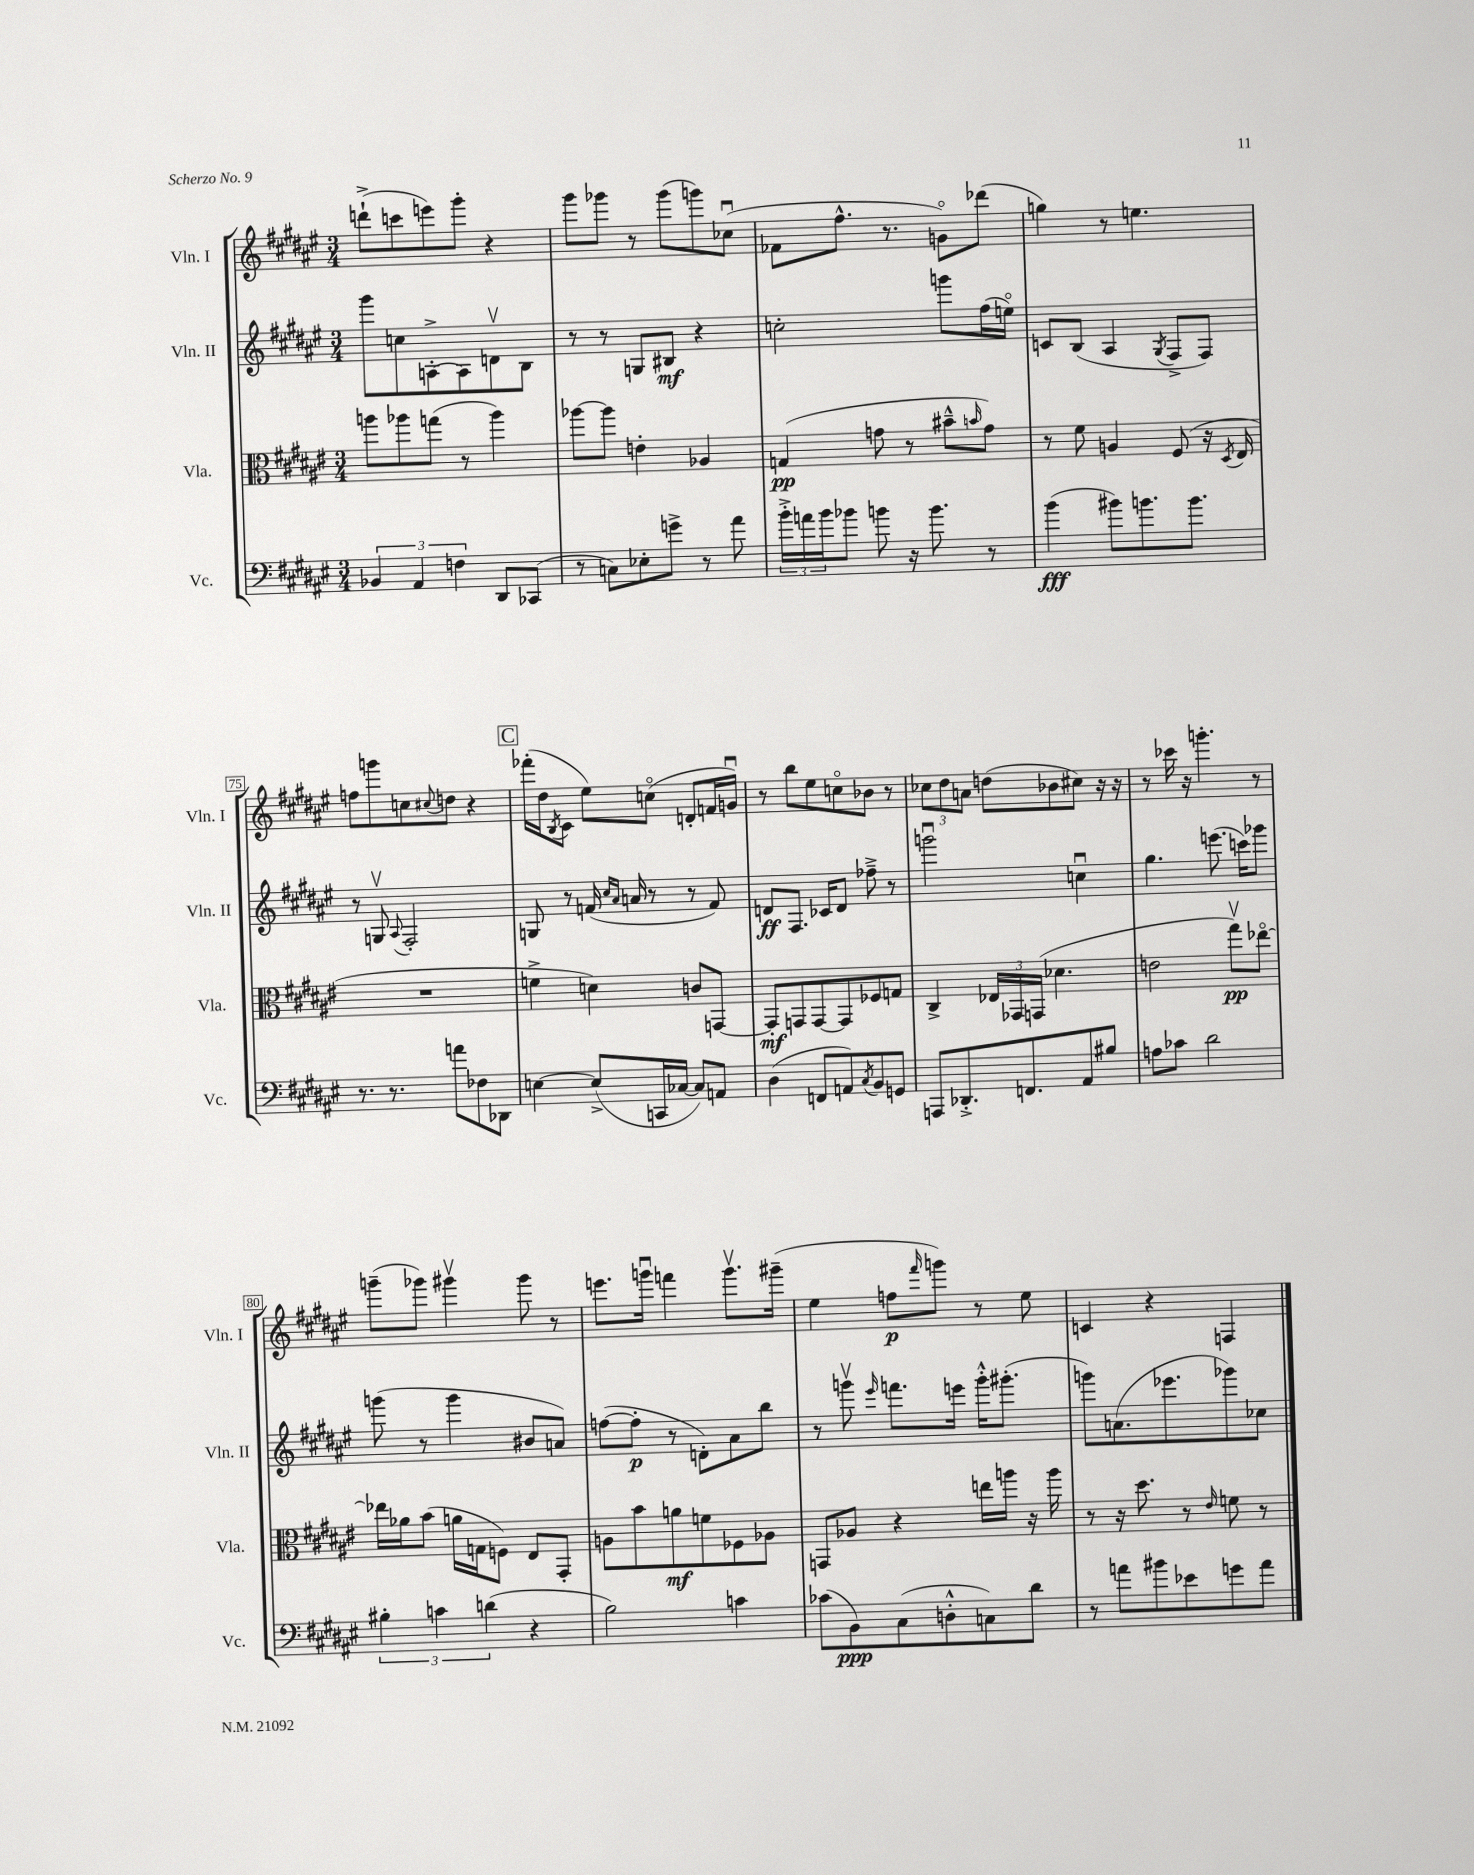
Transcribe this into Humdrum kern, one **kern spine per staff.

**kern	**dynam	**kern	**dynam	**kern	**dynam	**kern	**dynam
*part4	*part4	*part3	*part3	*part2	*part2	*part1	*part1
*staff4	*staff4	*staff3	*staff3	*staff2	*staff2	*staff1	*staff1
*I"Vc.	*	*I"Vla.	*	*I"Vln. II	*	*I"Vln. I	*
*I'Vc.	*	*I'Vla.	*	*I'Vln. II	*	*I'Vln. I	*
*clefF4	*	*clefC3	*	*clefG2	*	*clefG2	*
*k[f#c#g#d#a#e#]	*	*k[f#c#g#d#a#e#]	*	*k[f#c#g#d#a#e#]	*	*k[f#c#g#d#a#e#]	*
*M3/4	*	*M3/4	*	*M3/4	*	*M3/4	*
=71	=71	=71	=71	=71	=71	=71	=71
6BB-X/	.	8aan\L	.	8ggg#\L	.	(8dddn`^\L	.
.	.	8aa-X\	.	8ccn\	.	8cccn\	.
6AA#/	.	.	.	.	.	.	.
.	.	(8ggn\J	.	[8An'^\	.	8eeen\)	.
6Fn\	.	.	.	.	.	.	.
.	.	8r	.	8A\]	.	8ggg#'\J	.
8DD#/L	.	4aa-\)	.	8dnv\	.	4r	.
(8CC-X/J	.	.	.	8B\J	.	.	.
=72	=72	=72	=72	=72	=72	=72	=72
8r	.	[8aa-X\L	.	8r	.	8ggg#\L	.
8Cn\L)	.	8aa-\J]	.	8r	.	8ggg-X\J	.
8E-X'\	.	4en'\	.	8Gn/L	.	8r	.
8gn^\J	.	.	.	8B#X/J	mf	(8ggg-\L	.
8r	.	4A-X/	.	4r	.	8gggn\)	.
8a#\	.	.	.	.	.	(8cc-Xu\J	.
=73	=73	=73	=73	=73	=73	=73	=73
24b'^\LL	.	(4Gn/	pp	2ccn'\	.	8f-X\L	.
24an\	.	.	.	.	.	.	.
24b\J	.	.	.	.	.	.	.
8b-X\J	.	.	.	.	.	8.ff#^^\J	.
8bn\	.	8gn\	.	.	.	.	.
.	.	.	.	.	.	8.r	.
16r	.	8r	.	.	.	.	.
8.b\	.	.	.	.	.	.	.
.	.	8b#X~^^\L	.	8gggn\L	.	8gn\L)	.
.	.	16qqbn/	.	.	.	.	.
8r	.	8g\J)	.	(16ff#\L	.	(8ddd-X\J	.
.	.	.	.	16een\JJ)	.	.	.
=74	=74	=74	=74	=74	=74	=74	=74
(4b\	fff	8r	.	8cn/L	.	4ggn\)	.
.	.	8f#\	.	(8B/J	.	.	.
8b#X\L)	.	4An/	.	4A#/	.	8r	.
8.bn\	.	.	.	.	.	4.een\	.
.	.	.	.	8qG#/	.	.	.
.	.	(8F#/	.	8F#^/L	.	.	.
8.b\J	.	.	.	.	.	.	.
.	.	16r	.	8F#/J)	.	.	.
.	.	8qD#/	.	.	.	.	.
.	.	16E#/	.	.	.	.	.
!!LO:LB:g=z
=75	=75	=75	=75	=75	=75	=75	=75
8.r	.	2.r	.	8r	.	8ffn\L	.
.	.	.	.	8Gnv/	.	8gggn\	.
8.r	.	.	.	.	.	.	.
.	.	.	.	8qqA#/	.	.	.
.	.	.	.	2F#'/	.	8ccn\	.
.	.	.	.	.	.	8qqcc#X/	.
8an\L	.	.	.	.	.	8ddn\J	.
8F-X\	.	.	.	.	.	4r	.
8DD-X\J	.	.	.	.	.	.	.
!!LO:REH:place=s1:t=C
=76	=76	=76	=76	=76	=76	=76	=76
[4En\	.	4fn^\	.	8Gn/	.	(16fff-X'\LL	.
.	.	.	.	.	.	16dd#\J	.
.	.	.	.	.	.	8qB/	.
.	.	.	.	8r	.	8c#\J	.
(8E^/L]	.	4dn\)	.	(16fn/	.	8ee#\L)	.
.	.	.	.	16qqcc#/LL	.	.	.
.	.	.	.	16qqa#/JJ	.	.	.
.	.	.	.	16an/	.	.	.
16CCn/L	.	.	.	8r	.	(8ccn\J	.
[16C-X/JJ	.	.	.	.	.	.	.
8C-/L])	.	8cn/L	.	8r	.	8dn'/L	.
8AAn/J	.	[8GGn/J	.	8f/)	.	16fn/L	.
.	.	.	.	.	.	16gnu/JJ)	.
=77	=77	=77	=77	=77	=77	=77	=77
(4D#\	.	8GG'/L]	mf	8dn/L	ff	8r	.
.	.	8GGn/	.	8.F#/J	.	8bb\L	.
8FFn/L	.	[8GG/	.	.	.	8ee#\	.
.	.	.	.	16c-X/KL	.	.	.
8AAn/)	.	8GG/]	.	8d/J	.	8ccn\	.
8qC#/	.	.	.	.	.	.	.
8BB/	.	8F-X/	.	8ff-X~^\	.	8b-X\J	.
8GGn/J	.	8Gn/J	.	8r	.	8r	.
=78	=78	=78	=78	=78	=78	=78	=78
8AAAn/L	.	4C#^/	.	2gggnu\	.	12cc-X\L	.
.	.	.	.	.	.	12dd#\	.
8.DD-X'^/	.	.	.	.	.	.	.
.	.	.	.	.	.	12an\J	.
.	.	24E-X/LL	.	.	.	(8ddn\L	.
.	.	24GG-X/	.	.	.	.	.
8.FFn/	.	.	.	.	.	.	.
.	.	(24GGn/JJ	.	.	.	.	.
.	.	4.d-X\	.	.	.	8b-X\	.
8AA#/	.	.	.	4ccnu\	.	8cc#X\J)	.
8B#X/J	.	.	.	.	.	16r	.
.	.	.	.	.	.	16r	.
=79	=79	=79	=79	=79	=79	=79	=79
8An\L	.	2en\	.	4.gg#\	.	8r	.
8c-X\J	.	.	.	.	.	16ccc-X\	.
.	.	.	.	.	.	16r	.
2d#\	.	.	.	.	.	4.gggn'\	.
.	.	.	.	(8.eeen\	.	.	.
.	.	8gg#v\L)	pp	.	.	.	.
.	.	.	.	16cccn\KL)	.	.	.
.	.	[8ee-X\J	.	8ggg-X\J	.	8r	.
!!LO:LB:g=z
=80	=80	=80	=80	=80	=80	=80	=80
6B#X'\	.	16ee-X\LL]	.	(8gggn\	.	(8gggn~\L	.
.	.	16a-X\J	.	.	.	.	.
.	.	(8b\J	.	8r	.	8ggg-X\J)	.
6cn\	.	.	.	.	.	.	.
.	.	16an\LL	.	4ggg\	.	4ggg#Xv\	.
.	.	16Gn\J	.	.	.	.	.
(6dn\	.	.	.	.	.	.	.
.	.	8Fn\J)	.	.	.	.	.
4r	.	8E#/L	.	8b#X/L	.	8ggg#\	.
.	.	8GG#'/J	.	8an/J)	.	8r	.
=81	=81	=81	=81	=81	=81	=81	=81
2B\)	.	8An\L	.	([8ffn\L	.	8.eeen\L	.
.	.	8b\	.	8ff'\J]	p	.	.
.	.	.	.	.	.	16gggnu\Jk	.
.	.	8an\	mf	8r	.	4fffn\	.
.	.	8fn\	.	8dn'\L)	.	.	.
4cn\	.	8F-X\	.	8a#\	.	8.gggv\L	.
.	.	8A-X\J	.	8bb\J	.	.	.
.	.	.	.	.	.	(16ggg#X~\Jk	.
=82	=82	=82	=82	=82	=82	=82	=82
(8c-X\L	.	8GGn/L	.	8r	.	4ee#\	.
8BB\)	ppp	8A-X/J	.	8gggnv\	.	.	.
.	.	.	.	16qqeee#/	.	.	.
(8C#\	.	4r	.	8.fffn\L	.	8ffn\L	p
.	.	.	.	.	.	16qqfff#/	.
8Dn'^^\	.	.	.	.	.	8gggn\J)	.
.	.	.	.	16eeen\Jk	.	.	.
8Cn\)	.	16een\LL	.	16ggg'^^\KL	.	8r	.
.	.	16aan\JJ	.	(8.ggg#X'\J	.	.	.
8d#\J	.	16r	.	.	.	8ee#\	.
.	.	16aa\	.	.	.	.	.
=83	=83	=83	=83	=83	=83	=83	=83
8r	.	8r	.	8gggn\L)	.	4cn/	.
8an\L	.	16r	.	(8.an\	.	.	.
.	.	8.dd#\	.	.	.	.	.
8b#X\	.	.	.	.	.	4r	.
.	.	.	.	8.eee-X\	.	.	.
8e-X\	.	8r	.	.	.	.	.
.	.	16qqe#/	.	.	.	.	.
8gn\	.	8fn\	.	8ggg-X\)	.	4Fn/	.
8a\J	.	8r	.	8cc-X\J	.	.	.
==	==	==	==	==	==	==	==
*-	*-	*-	*-	*-	*-	*-	*-
